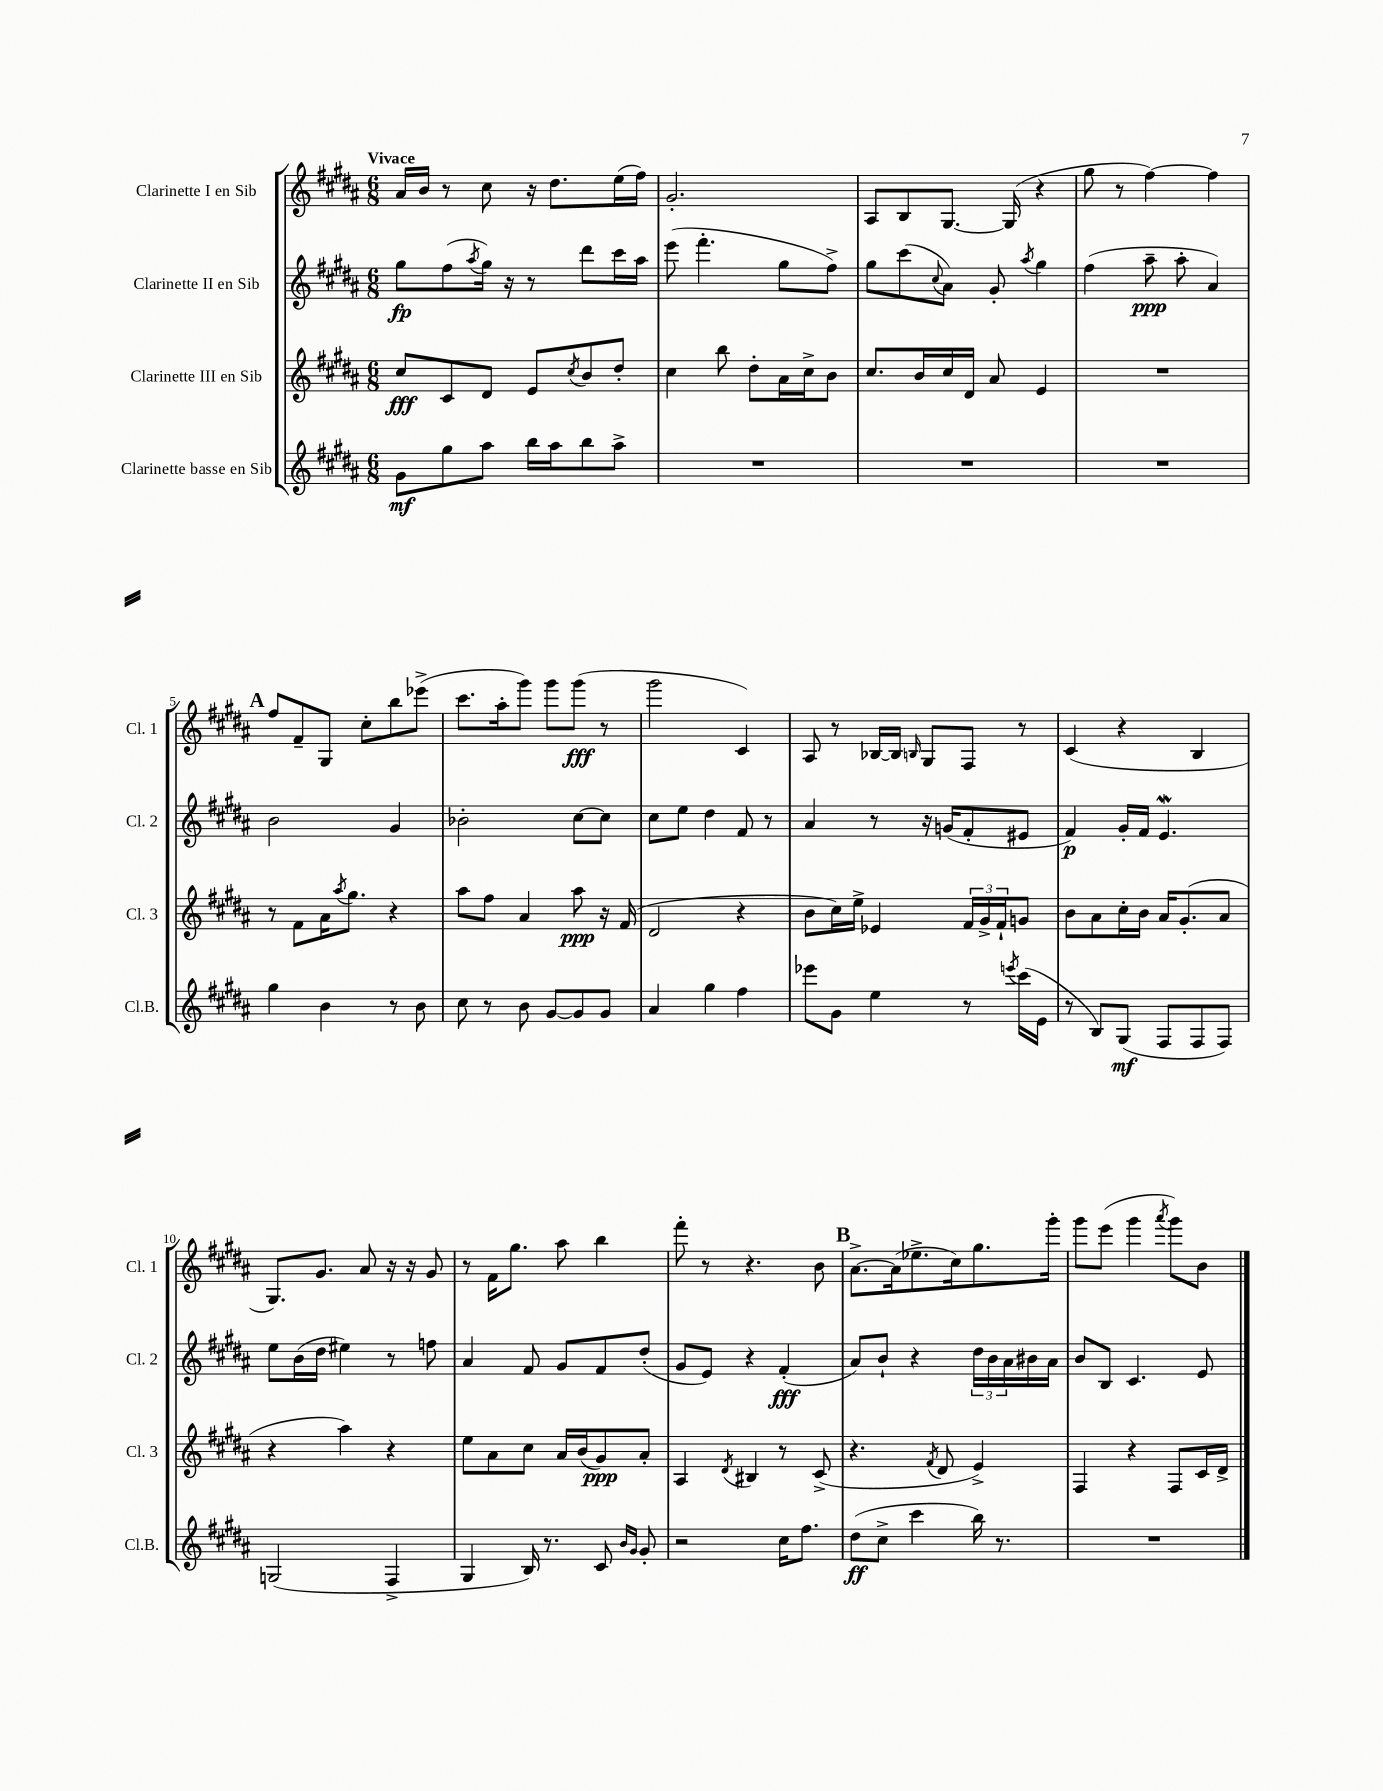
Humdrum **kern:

**kern	**dynam	**kern	**dynam	**kern	**dynam	**kern	**dynam
*part4	*part4	*part3	*part3	*part2	*part2	*part1	*part1
*staff4	*staff4	*staff3	*staff3	*staff2	*staff2	*staff1	*staff1
*I"Clarinette basse en Sib	*	*I"Clarinette III en Sib	*	*I"Clarinette II en Sib	*	*I"Clarinette I en Sib	*
*I'Cl.B.	*	*I'Cl. 3	*	*I'Cl. 2	*	*I'Cl. 1	*
*clefG2	*	*clefG2	*	*clefG2	*	*clefG2	*
*k[f#c#g#d#a#]	*	*k[f#c#g#d#a#]	*	*k[f#c#g#d#a#]	*	*k[f#c#g#d#a#]	*
*M6/8	*	*M6/8	*	*M6/8	*	*M6/8	*
=1	=1	=1	=1	=1	=1	=1	=1
!	!	!	!	!	!	!LO:TX:a:B:t=Vivace	!
8g#\L	mf	8cc#/L	fff	8gg#\L	fp	16a#/LL	.
.	.	.	.	.	.	16b/JJ	.
8gg#\	.	8c#/	.	(8ff#\	.	8r	.
.	.	.	.	8qaa#/	.	.	.
8aa#\J	.	8d#/J	.	16gg#\Jk)	.	8cc#\	.
.	.	.	.	16r	.	.	.
16bb\LL	.	8e/L	.	8r	.	16r	.
16aa#\J	.	.	.	.	.	8.dd#\L	.
.	.	8qcc#/	.	.	.	.	.
8bb\	.	8b/	.	8ddd#\L	.	.	.
8aa#^\J	.	8dd#'/J	.	16ccc#\L	.	(16ee\L	.
.	.	.	.	16aa#\JJ	.	16ff#\JJ)	.
=2	=2	=2	=2	=2	=2	=2	=2
2.r	.	4cc#\	.	(8eee\	.	2.g#'/	.
.	.	.	.	4.fff#'\	.	.	.
.	.	8bb\	.	.	.	.	.
.	.	8dd#'\L	.	.	.	.	.
.	.	16a#\L	.	8gg#\L	.	.	.
.	.	16cc#^\J	.	.	.	.	.
.	.	8b\J	.	8ff#^\J)	.	.	.
=3	=3	=3	=3	=3	=3	=3	=3
2.r	.	8.cc#/L	.	8gg#\L	.	8A#/L	.
.	.	.	.	(8ccc#\	.	8B/	.
.	.	16b/L	.	.	.	.	.
.	.	.	.	8qqcc#/	.	.	.
.	.	16cc#/	.	8a#\J)	.	[8.G#/J	.
.	.	16d#/JJ	.	.	.	.	.
.	.	8a#/	.	8g#'/	.	.	.
.	.	.	.	.	.	(16G#/]	.
.	.	.	.	8qaa#/	.	.	.
.	.	4e/	.	4gg#\	.	4r	.
=4	=4	=4	=4	=4	=4	=4	=4
2.r	.	2.r	.	(4ff#\	.	8gg#\	.
.	.	.	.	.	.	8r	.
.	.	.	.	8aa#~\	ppp	[4ff#\)	.
.	.	.	.	8aa#'\	.	.	.
.	.	.	.	4a#/)	.	4ff#\]	.
!!LO:LB:g=z
!!LO:REH:place=s1:t=A
=5	=5	=5	=5	=5	=5	=5	=5
4gg#\	.	8r	.	2b\	.	8ff#/L	.
.	.	8f#\L	.	.	.	8f#~/	.
4b\	.	16a#\K	.	.	.	8G#/J	.
.	.	8qaa#/	.	.	.	.	.
.	.	8.gg#\J	.	.	.	.	.
.	.	.	.	.	.	8cc#'\L	.
8r	.	4r	.	4g#/	.	8bb\	.
8b\	.	.	.	.	.	(8eee-X^\J	.
=6	=6	=6	=6	=6	=6	=6	=6
8cc#\	.	8aa#\L	.	2b-X'\	.	8.ccc#\L	.
8r	.	8ff#\J	.	.	.	.	.
.	.	.	.	.	.	16aa#'\k	.
8b\	.	4a#/	.	.	.	8ggg#\J)	.
[8g#/L	.	.	.	.	.	8ggg#\L	.
8g#/]	.	8aa#\	ppp	[8cc#\L	.	(8ggg#\J	fff
8g#/J	.	16r	.	8cc#\J]	.	8r	.
.	.	(16f#/	.	.	.	.	.
=7	=7	=7	=7	=7	=7	=7	=7
4a#/	.	2d#/	.	8cc#\L	.	2ggg#\	.
.	.	.	.	8ee\J	.	.	.
4gg#\	.	.	.	4dd#\	.	.	.
4ff#\	.	4r	.	8f#/	.	4c#/)	.
.	.	.	.	8r	.	.	.
=8	=8	=8	=8	=8	=8	=8	=8
8eee-X\L	.	8b\L	.	4a#/	.	8A#/	.
8g#\J	.	16cc#\L)	.	.	.	8r	.
.	.	16ee^\JJ	.	.	.	.	.
4ee\	.	4e-X/	.	8r	.	[16B-X/LL	.
.	.	.	.	.	.	16B-/JJ]	.
.	.	.	.	.	.	16qqBn/	.
.	.	.	.	16r	.	8G#/L	.
.	.	.	.	(16gn/KL	.	.	.
8r	.	24f#/LL	.	8f#'/	.	8F#/J	.
.	.	24g#^/	.	.	.	.	.
.	.	24f#`/J	.	.	.	.	.
8qeeen/	.	.	.	.	.	.	.
(16ccc#\LL	.	8gn/J	.	8e#X/J	.	8r	.
16e\JJ	.	.	.	.	.	.	.
=9	=9	=9	=9	=9	=9	=9	=9
8r	.	8b\L	.	4f#/)	p	(4c#/	.
8B/L)	.	8a#\	.	.	.	.	.
(8G#/J	mf	16cc#'\L	.	16g#'/LL	.	4r	.
.	.	16b\JJ	.	16f#/JJ	.	.	.
8F#/L	.	16a#/KL	.	4.ew/	.	.	.
.	.	(8.g#'/	.	.	.	.	.
8F#/	.	.	.	.	.	4B/	.
8F#/J)	.	8a#/J	.	.	.	.	.
!!LO:LB:g=z
=10	=10	=10	=10	=10	=10	=10	=10
(2Gn/	.	4r	.	8ee\L	.	8.G#/L)	.
.	.	.	.	(16b\L	.	.	.
.	.	.	.	16dd#\JJ	.	8.g#/J	.
.	.	4aa#\)	.	4ee#X\)	.	.	.
.	.	.	.	.	.	8a#/	.
4F#^/	.	4r	.	8r	.	16r	.
.	.	.	.	.	.	16r	.
.	.	.	.	8ffn\	.	8g#/	.
=11	=11	=11	=11	=11	=11	=11	=11
4G#/	.	8ee\L	.	4a#/	.	8r	.
.	.	8a#\	.	.	.	16f#\KL	.
.	.	.	.	.	.	8.gg#\J	.
16B/)	.	8cc#\J	.	8f#/	.	.	.
8.r	.	.	.	.	.	.	.
.	.	16a#/LL	.	8g#/L	.	8aa#\	.
.	.	(16b/J	.	.	.	.	.
8c#/	.	8g#/)	ppp	8f#/	.	4bb\	.
16qqb/LL	.	.	.	.	.	.	.
16qqg#/JJ	.	.	.	.	.	.	.
8g#'/	.	8a#'/J	.	(8dd#'/J	.	.	.
=12	=12	=12	=12	=12	=12	=12	=12
2r	.	4A#/	.	8g#/L	.	8fff#'\	.
.	.	.	.	8e/J)	.	8r	.
.	.	8qd#/	.	.	.	.	.
.	.	4B#X/	.	4r	.	4.r	.
16cc#\KL	.	8r	.	(4f#'/	fff	.	.
8.ff#\J	.	.	.	.	.	.	.
.	.	(8c#^/	.	.	.	8b\	.
!!LO:REH:place=s1:t=B
=13	=13	=13	=13	=13	=13	=13	=13
(8dd#\L	ff	4.r	.	8a#/L)	.	[8.a#^\L	.
8cc#^\J	.	.	.	8b`/J	.	.	.
.	.	.	.	.	.	(16a#\k]	.
4ccc#\	.	.	.	4r	.	8.ee-X^\	.
.	.	8qf#/	.	.	.	.	.
.	.	8d#/	.	.	.	.	.
.	.	.	.	.	.	16cc#\k)	.
16bb\)	.	4e^/)	.	24dd#\LL	.	8.gg#\	.
.	.	.	.	24b\	.	.	.
8.r	.	.	.	.	.	.	.
.	.	.	.	24a#\	.	.	.
.	.	.	.	16b#X\	.	.	.
.	.	.	.	16a#\JJ	.	16ggg#'\Jk	.
=14	=14	=14	=14	=14	=14	=14	=14
2.r	.	4F#/	.	8b/L	.	8ggg#\L	.
.	.	.	.	8B/J	.	(8eee\J	.
.	.	4r	.	4.c#/	.	4ggg#\	.
.	.	.	.	.	.	8qaaa#/	.
.	.	8F#/L	.	.	.	8ggg#\L)	.
.	.	16c#/L	.	8e/	.	8b\J	.
.	.	16d#^/JJ	.	.	.	.	.
==	==	==	==	==	==	==	==
*-	*-	*-	*-	*-	*-	*-	*-
